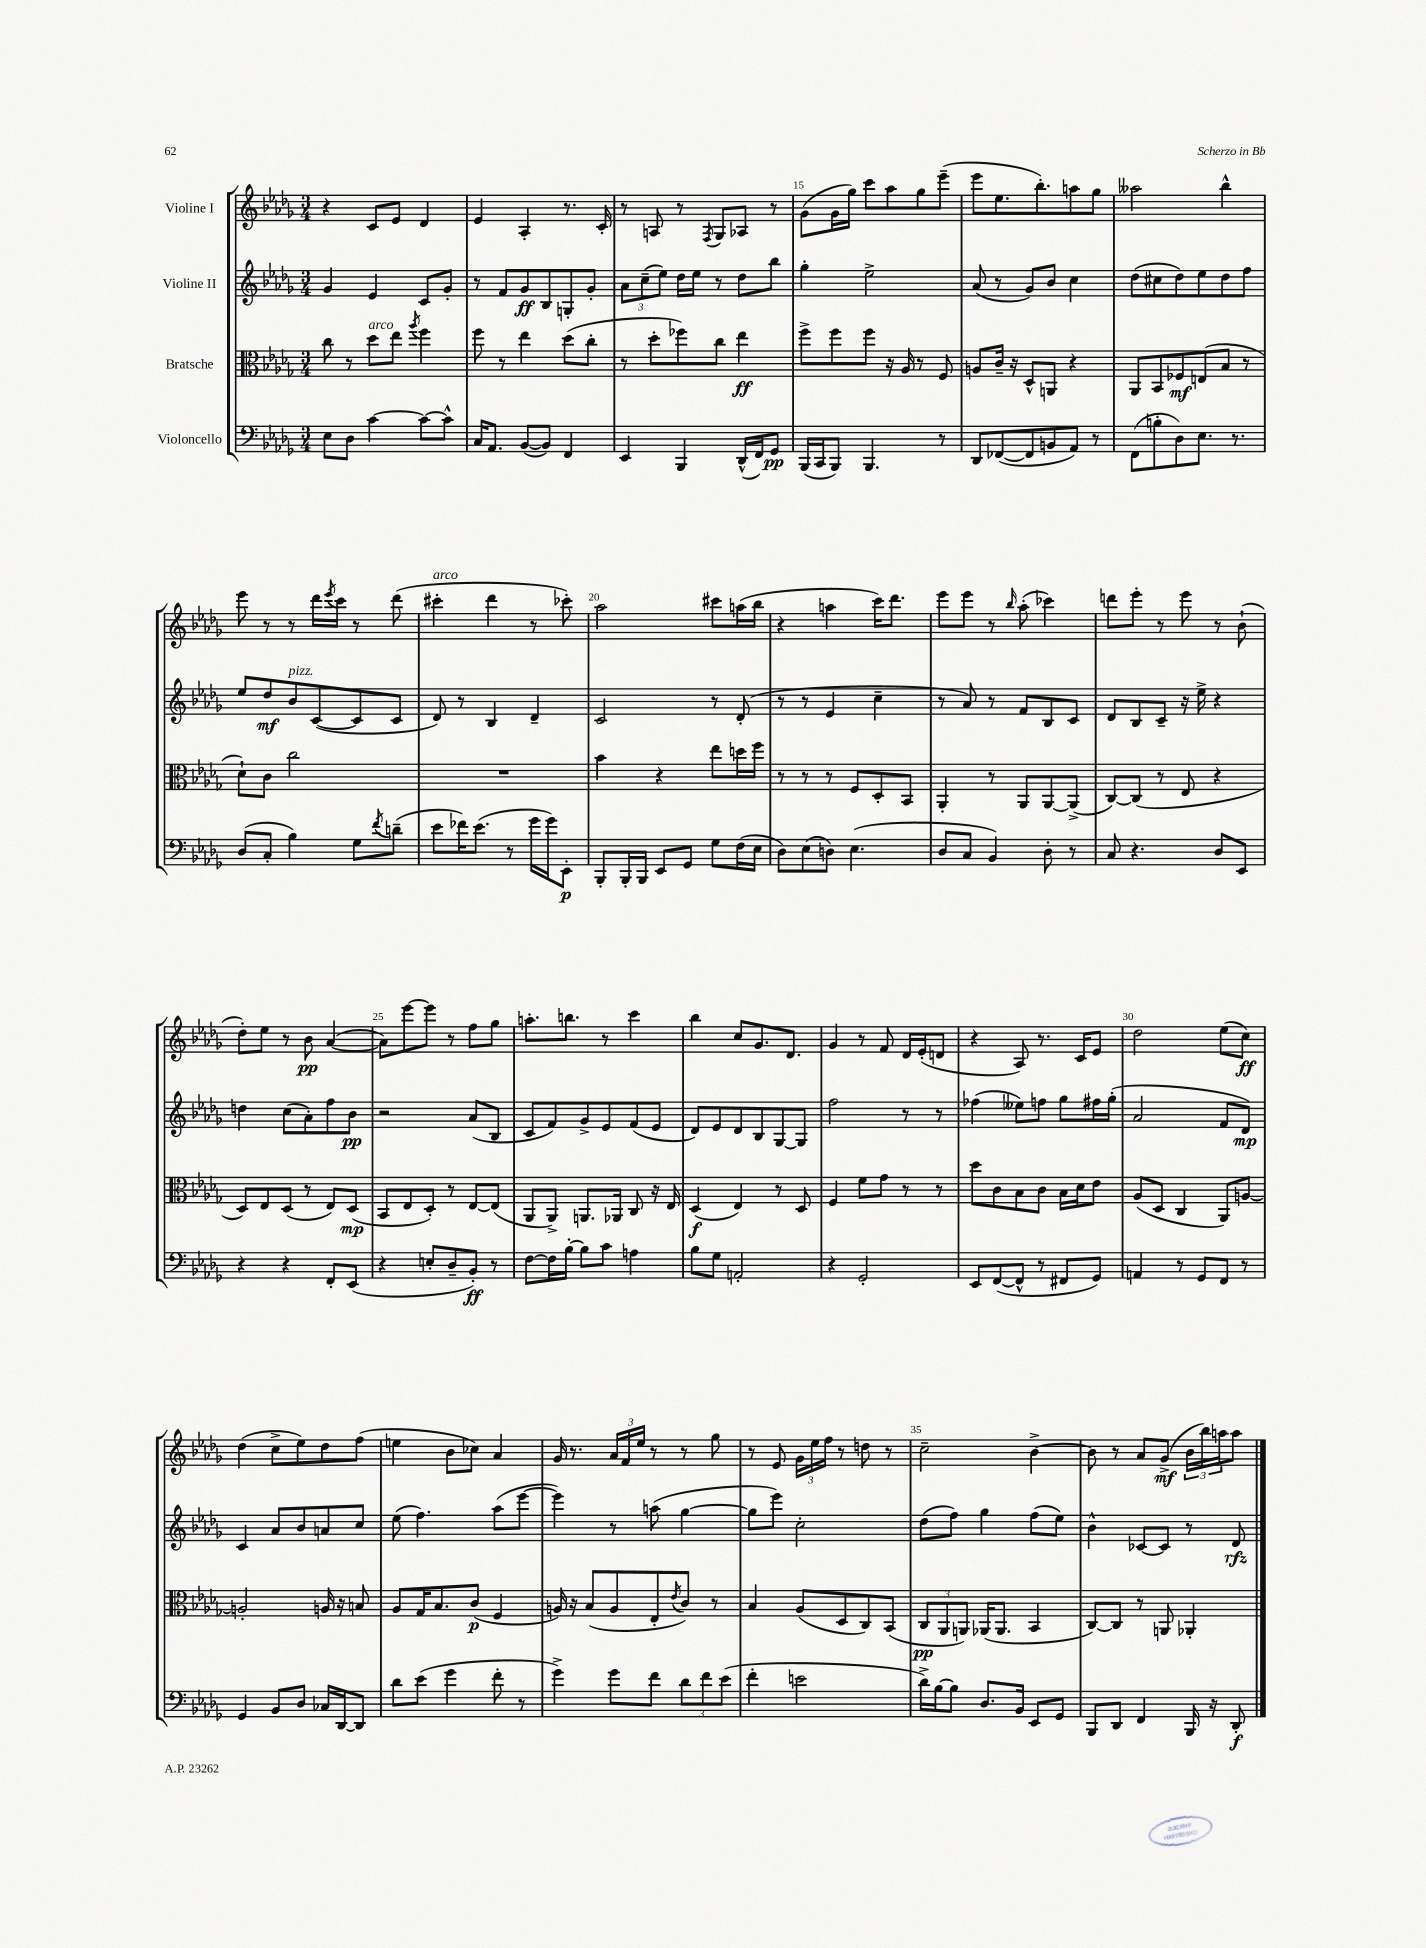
<<
\new StaffGroup <<
\new Staff = "s0" \with { instrumentName = "Violine I" } {
    \clef treble \key des \major \numericTimeSignature \time 3/4
    r4 c'8 ees'8 des'4 |
    ees'4 aes4-. r8. c'16-. |
    r8 a8 r8 \acciaccatura { f8 } ges8 aes8 r8 |
    ges'8( ges'16 ges''16) c'''8 aes''8 ges''8 ees'''8--( |
    ees'''8 ees''8. bes''8.-.) a''8 ges''8 |
    aeses''2 bes''4-^ |
    ees'''8 r8 r8 des'''16 \acciaccatura { ees'''8 } c'''16 r8 des'''8( |
    cis'''4-.^\markup { \italic "arco" } des'''4 r8 ces'''8-.) |
    aes''2 cis'''8 a''16( bes''16 |
    r4 a''4 c'''16) des'''8. |
    ees'''8 ees'''8 r8 \grace { bes''16 } aes''8-.( ces'''4) |
    d'''8 ees'''8-. r8 ees'''8 r8 bes'8-!( |
    des''8-.) ees''8 r8 bes'8\pp aes'4~( |
    aes'8) ees'''8~ ees'''8 r8 f''8 ges''8 |
    a''8.-. b''8. r8 c'''4 |
    bes''4 c''8 ges'8. des'8. |
    ges'4 r8 f'8 des'16 ees'16-.( d'8 |
    r4 aes8) r8. c'16 ees'8 |
    des''2 ees''8( c''8\ff) |
    des''4( c''8-> ees''8) des''8 f''8( |
    e''4 bes'8 ces''8) aes'4 |
    ges'16 r8. \tuplet 3/2 { aes'16 f'16 ees''16 } r8 r8 ges''8 |
    r8 ees'8 \tuplet 3/2 { ges'16 ees''16 f''16 } r8 d''8 r8 |
    c''2-- bes'4~-> |
    bes'8 r8 aes'8 ges'8->\mf( \tuplet 3/2 { bes'16 bes''16) a''16 } a''8 \bar "|." |
}
\new Staff = "s1" \with { instrumentName = "Violine II" } {
    \clef treble \key des \major \numericTimeSignature \time 3/4
    ges'4 ees'4 c'8 ges'8-. |
    r8 f'8 ges'8\ff bes8 g8-. ges'8-. |
    \tuplet 3/2 { aes'8 c''8--( ees''8) } des''16 ees''16 r8 des''8 bes''8 |
    ges''4-. ees''2-> |
    aes'8( r8 ges'8) bes'8 c''4 |
    des''8( cis''8 des''8) ees''8 des''8 f''8 |
    ees''8 des''8\mf bes'8^\markup { \italic "pizz." } c'8~( c'8 c'8 |
    des'8) r8 bes4 des'4-- |
    c'2 r8 des'8-.( |
    r8 r8 ees'4 c''4-- |
    r8 aes'8) r8 f'8 bes8 c'8 |
    des'8 bes8 c'8-- r16 ees''16-> r4 |
    d''4 c''8( aes'8-.) f''8 bes'8\pp |
    r2 aes'8( bes8 |
    c'8 f'8) ges'8-> ees'8 f'8( ees'8 |
    des'8) ees'8 des'8 bes8 ges8~ ges8 |
    f''2 r8 r8 |
    fes''4( eeses''8) f''8 ges''8 fis''16 ges''16-.( |
    aes'2 f'8 des'8\mp) |
    c'4 aes'8 bes'8 a'8 c''8 |
    ees''8( f''4.) aes''8( ees'''8~ |
    ees'''4) r8 a''8( ges''4~ |
    ges''8 ees'''8) c''2-. |
    des''8( f''8) ges''4 f''8( ees''8) |
    bes'4-^ ces'8~ ces'8 r8 des'8\rfz \bar "|." |
}
\new Staff = "s2" \with { instrumentName = "Bratsche" } {
    \clef alto \key des \major \numericTimeSignature \time 3/4
    c''8 r8 des''8^\markup { \italic "arco" } ees''8 \acciaccatura { aes''8 } f''4 |
    f''8 r8 ees''4 des''8( c''8-. |
    r8 des''8-. fes''8) c''8 ees''4\ff |
    f''8-> f''8 f''8 r16 aes16 r8 f8 |
    a8 c'16-- r16 des8-^ a,8 r4 |
    aes,8 bes,8 fes8\mf e8( bes8 r8 |
    des'8-!) c'8 c''2 |
    R2. |
    bes'4 r4 ees''8 d''16 f''16 |
    r8 r8 r8 f8 des8-. bes,8 |
    aes,4-. r8 aes,8 aes,8~ aes,8->( |
    c8~) c8( r8 ees8 r4 |
    des8) ees8 des8( r8 ees8) des8\mp( |
    bes,8 ees8 des8-.) r8 ees8~ ees8( |
    aes,8 aes,8->) a,8. aes,16 c8 r16 ees16 |
    des4\f( ees4) r8 des8 |
    f4 f'8 ges'8 r8 r8 |
    des''8 c'8 bes8 c'8 bes16 des'16 ees'8 |
    aes8( des8 c4 aes,8) a8~ |
    a2-. a16 r16 b8 |
    aes8 ges16 bes8. c'8\p( f4 |
    a16) r16 bes8( a8 ees8-. \acciaccatura { ees'8 } c'8) r8 |
    bes4 aes8( des8 c8) bes,8( |
    \tuplet 3/2 { c8\pp aes,8 a,8) } aes,16( aes,8. bes,4 |
    c8~) c8 r8 a,8 aes,4-. \bar "|." |
}
\new Staff = "s3" \with { instrumentName = "Violoncello" } {
    \clef bass \key des \major \numericTimeSignature \time 3/4
    ees8 des8 c'4~ c'8~ c'8-^ |
    c16 aes,8. bes,8~( bes,8) f,4 |
    ees,4 bes,,4 des,16-^( f,16) ges,8\pp |
    bes,,16( c,16 bes,,8) bes,,4. r8 |
    des,8 fes,8~( fes,8 b,8 aes,8) r8 |
    f,8( b8-. des8) ees8. r8. |
    des8( c8-. bes4) ges8 \acciaccatura { f'8 } d'8--( |
    ees'8 fes'16) ees'8.( r8 ges'16 ges'16) ees,8-.\p |
    bes,,8-. bes,,16-. bes,,16 ees,8 ges,8 ges8 f16( ees16 |
    des8) ees8( d8) ees4.( |
    des8 c8 bes,4) des8-. r8 |
    c8 r4. des8 ees,8 |
    r4 r4 f,8-. ees,8( |
    r4 e8-. des8-- bes,8-.\ff) r8 |
    f8~ f16 bes16~-. bes8 c'8 a4 |
    bes8 ges8 a,2-. |
    r4 ges,2-. |
    ees,8 f,8~( f,8-^ r8 fis,8 ges,8) |
    a,4 r8 ges,8 f,8 r8 |
    ges,4 bes,8 des8 ces16 des,16~ des,8 |
    des'8 ees'8( ges'4 f'8-. r8 |
    ges'4->) ges'8 f'8 \tuplet 3/2 { des'8 f'8 ees'8( } |
    f'4-. e'2 |
    des'16->) bes16~ bes8 des8. bes,16 ees,8 ges,8 |
    bes,,8 des,8 f,4 bes,,16 r16 des,8-.\f \bar "|." |
}
>>
>>
\layout { \context { \Score currentBarNumber = #12 \override BarNumber.break-visibility = ##(#f #t #t) barNumberVisibility = #(every-nth-bar-number-visible 5) } }
